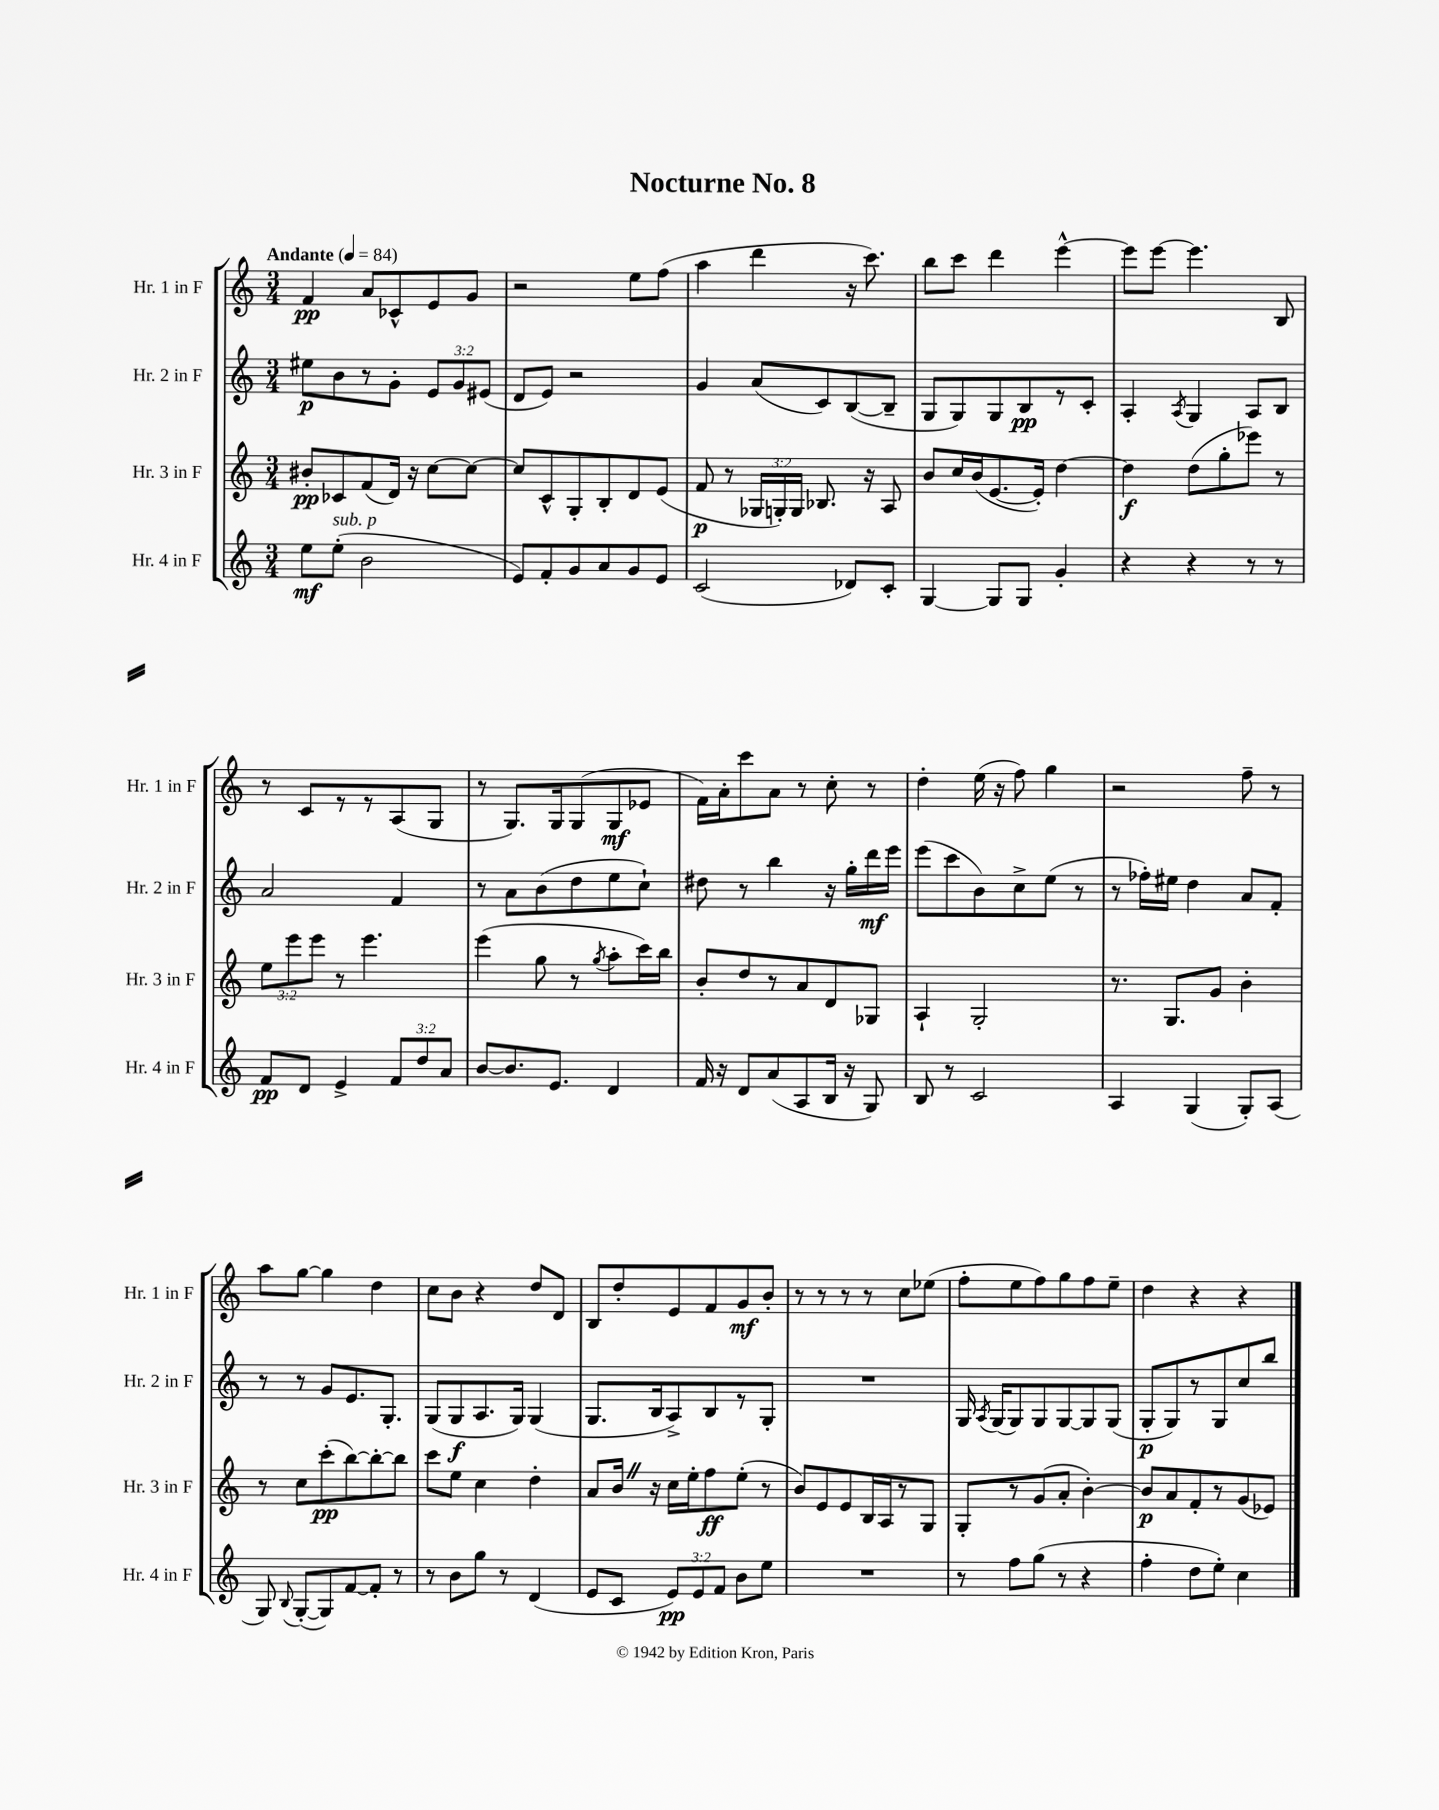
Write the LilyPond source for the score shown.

\header { title = "Nocturne No. 8" }
<<
\new StaffGroup <<
\new Staff = "s0" \with { instrumentName = "Hr. 1 in F" shortInstrumentName = "Hr. 1 in F" } {
    \clef treble \key c \major \numericTimeSignature \time 3/4 \tempo "Andante" 4 = 84
    \autoBeamOff f'4\pp a'8[ ces'8-^ e'8 g'8] |
    r2 e''8[ f''8]( |
    a''4 d'''4 r16 c'''8.) |
    b''8[ c'''8] d'''4 e'''4~-^ |
    e'''8[ e'''8]~ e'''4. b8 |
    r8 c'8[ r8 r8 a8( g8] |
    r8 g8.[) g16 g8( g8\mf ees'8] |
    f'16[) a'16-. c'''8 a'8] r8 c''8-. r8 |
    d''4-. e''16( r16 f''8) g''4 |
    r2 f''8-- r8 |
    a''8[ g''8]~ g''4 d''4 |
    c''8[ b'8] r4 d''8[ d'8] |
    b8[ d''8-. e'8 f'8 g'8\mf b'8]-. |
    r8 r8 r8 r8 c''8[ ees''8]( |
    f''8[-. e''8 f''8) g''8 f''8 e''8]-- |
    d''4 r4 r4 \bar "|." |
}
\new Staff = "s1" \with { instrumentName = "Hr. 2 in F" shortInstrumentName = "Hr. 2 in F" } {
    \clef treble \key c \major \numericTimeSignature \time 3/4 \override Staff.TupletNumber.text = #tuplet-number::calc-fraction-text
    \autoBeamOff eis''8[\p b'8 r8 g'8]-. \tuplet 3/2 { e'8[ g'8 eis'8]( } |
    d'8[ e'8]) r2 |
    g'4 a'8[( c'8) b8~( b8]-- |
    g8[ g8) g8 b8\pp r8 c'8]-. |
    a4-. \acciaccatura { a8 } g4 a8[ b8] |
    a'2 f'4 |
    r8 a'8[ b'8( d''8 e''8 c''8]-!) |
    dis''8 r8 b''4 r16 g''16[-. d'''16\mf e'''16] |
    e'''8[( c'''8 b'8) c''8-> e''8]( r8 |
    r8 fes''16[-.) eis''16] d''4 a'8[ f'8]-. |
    r8 r8 g'8[ e'8. g8.]-. |
    g8[( g8\f a8. g16]) g4( |
    g8.[ b16 a8->) b8 r8 g8]-. |
    R2. |
    g16 \acciaccatura { a8 } g16[( g8) g8 g8~ g8 g8]( |
    g8[-.\p g8) r8 g8 c''8 b''8] \bar "|." |
}
\new Staff = "s2" \with { instrumentName = "Hr. 3 in F" shortInstrumentName = "Hr. 3 in F" } {
    \clef treble \key c \major \numericTimeSignature \time 3/4 \override Staff.TupletNumber.text = #tuplet-number::calc-fraction-text
    \autoBeamOff bis'8[-.\pp ces'8 f'8( d'16]) r16 c''8[~ c''8]~ |
    c''8[ c'8-^ g8-. b8-. d'8 e'8]( |
    f'8\p r8 \tuplet 3/2 { ges16[ g16-.) g16] } bes8. r16 a8 |
    b'8[ c''16 b'16( e'8.~ e'16]-.) d''4~ |
    d''4\f d''8[( g''8-. ees'''8]) r8 |
    \tuplet 3/2 { e''8[ e'''8 e'''8] } r8 e'''4. |
    e'''4( g''8 r8 \acciaccatura { g''8 } a''8[-. c'''16) b''16] |
    b'8[-. d''8 r8 a'8 d'8 ges8] |
    a4-! g2-. |
    r8. g8.[ g'8] b'4-. |
    r8 c''8[ c'''8-.\pp( b''8~) b''8~-. b''8] |
    c'''8[ e''8] c''4 d''4-. |
    a'8[ b'16] \once \override BreathingSign.text = \markup { \musicglyph "scripts.caesura.straight" } \breathe r16 c''16[ e''16-. f''8\ff e''8]-.( r8 |
    b'8[) e'8 e'8 b16 a16 r8 g8] |
    g8[-. r8 g'8( a'8]-. b'4~-.) |
    b'8[\p a'8 f'8-. r8 g'8( ees'8]) \bar "|." |
}
\new Staff = "s3" \with { instrumentName = "Hr. 4 in F" shortInstrumentName = "Hr. 4 in F" } {
    \clef treble \key c \major \numericTimeSignature \time 3/4 \override Staff.TupletNumber.text = #tuplet-number::calc-fraction-text
    \autoBeamOff e''8[\mf e''8]-.^\markup { \italic "sub. p" }( b'2 |
    e'8[) f'8-. g'8 a'8 g'8 e'8] |
    c'2( des'8[) c'8]-. |
    g4~ g8[ g8] g'4-. |
    r4 r4 r8 r8 |
    f'8[\pp d'8] e'4-> \tuplet 3/2 { f'8[ d''8 a'8] } |
    b'8[~ b'8. e'8.] d'4 |
    f'16 r16 d'8[ a'8( a8 b16] r16 g8) |
    b8 r8 c'2 |
    a4 g4( g8[-.) a8]( |
    g8) \appoggiatura { b8 } g8[~-.( g8) f'8~ f'8]-. r8 |
    r8 b'8[ g''8] r8 d'4( |
    e'8[ c'8] \tuplet 3/2 { e'8[\pp) e'8 f'8] } b'8[ e''8] |
    R2. |
    r8 f''8[ g''8]( r8 r4 |
    f''4-. d''8[ e''8]-.) c''4 \bar "|." |
}
>>
>>
\layout { \context { \Score \remove "Bar_number_engraver" } }
